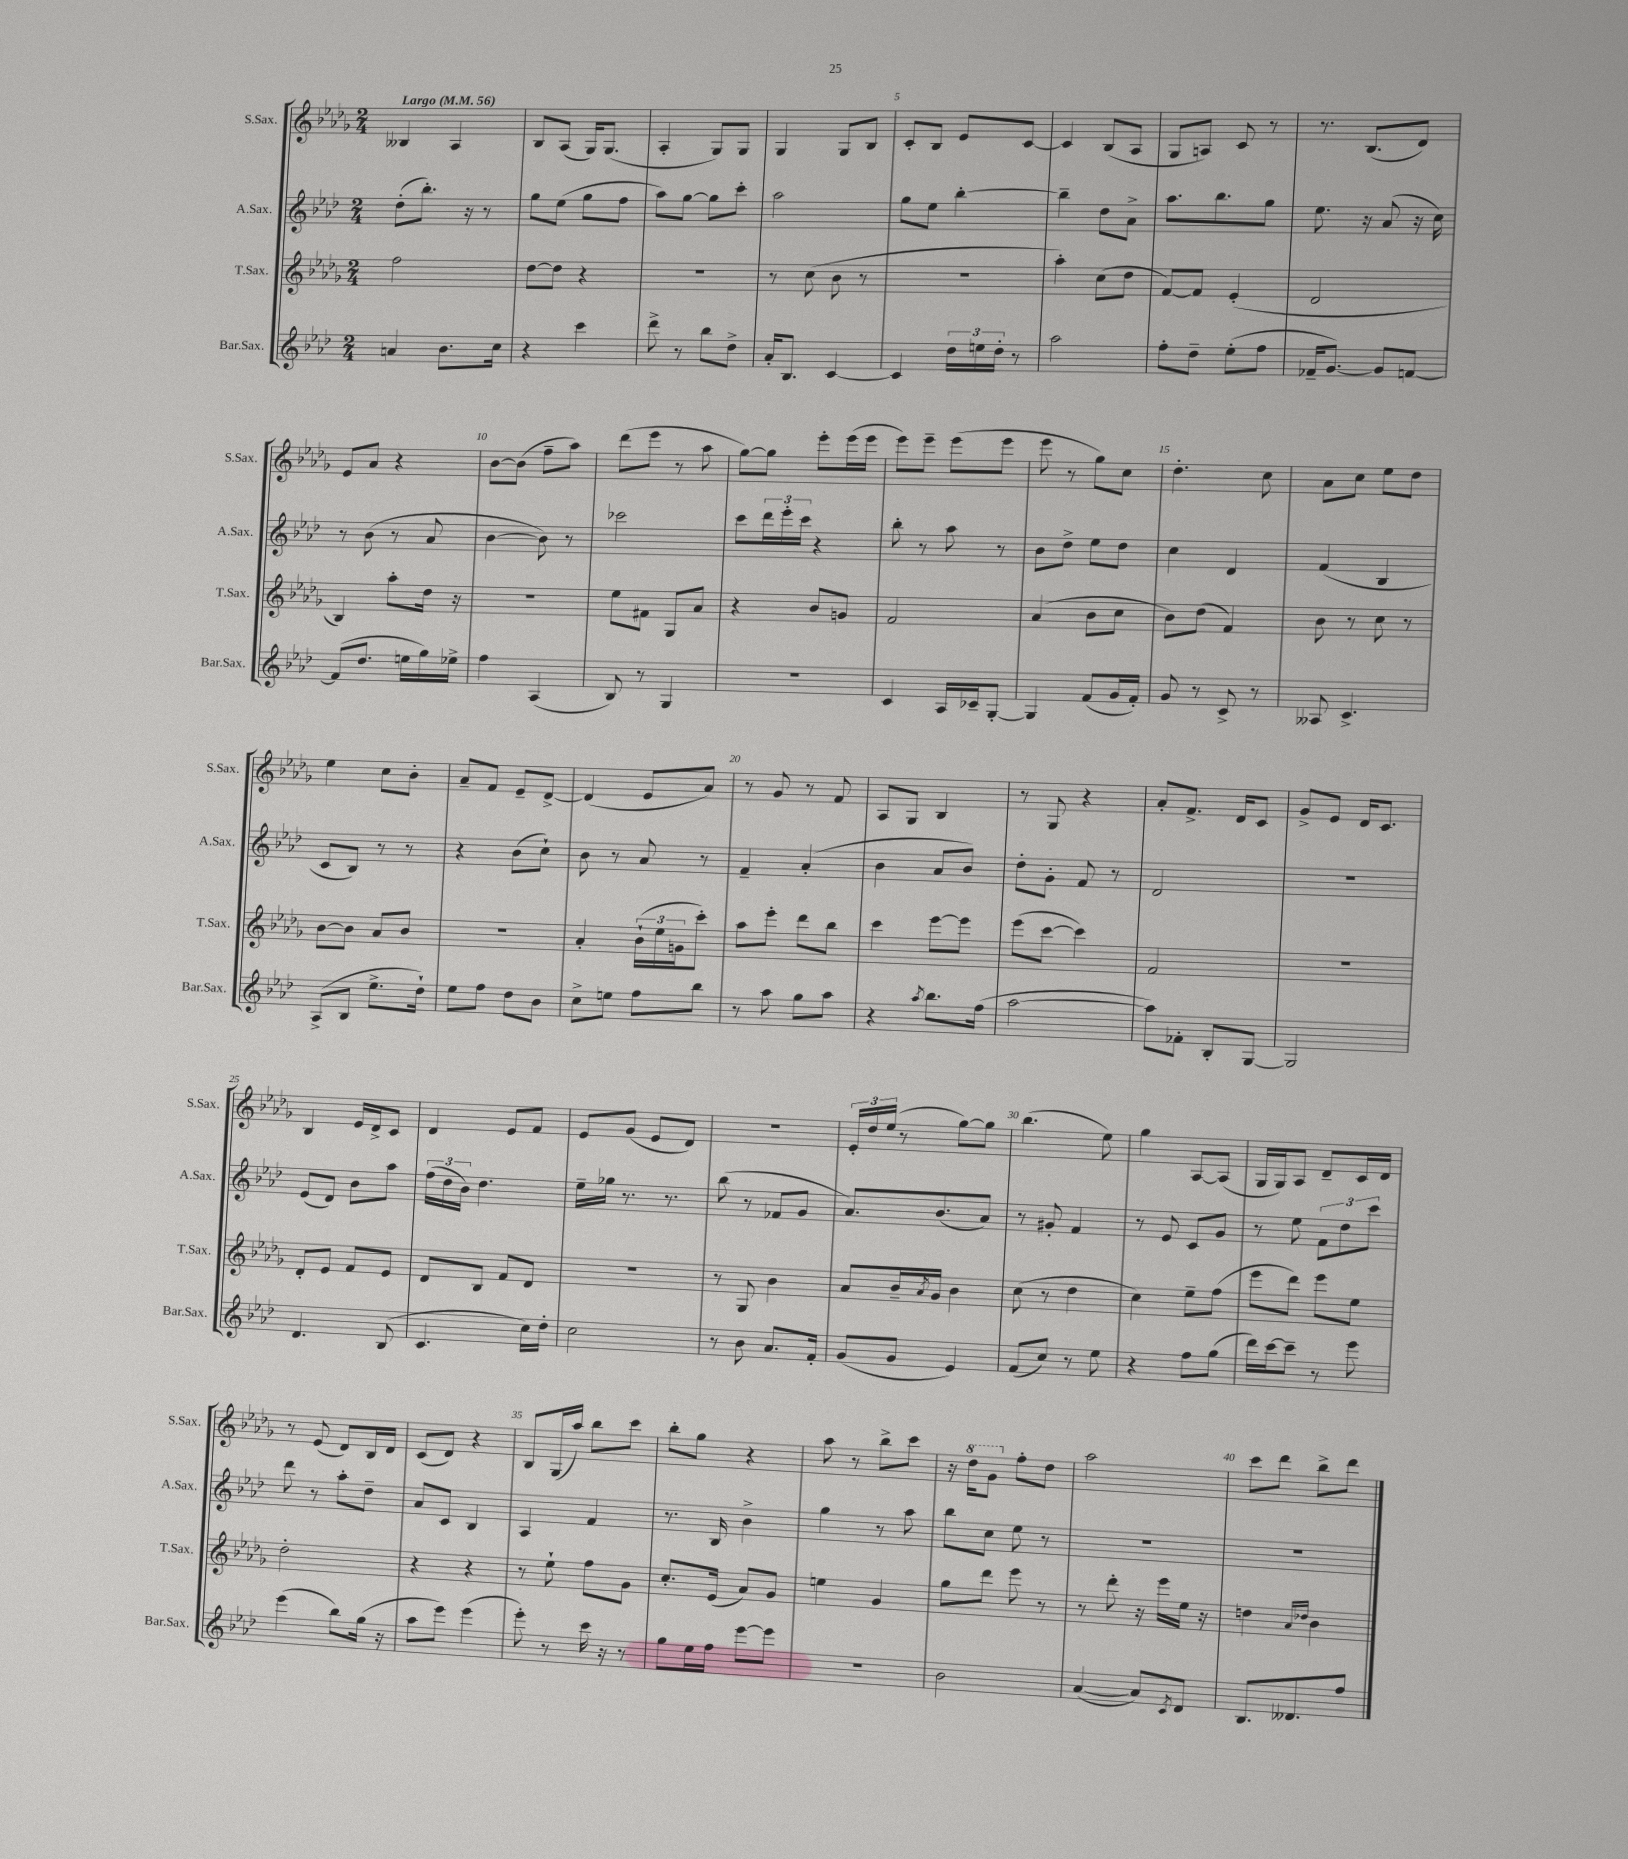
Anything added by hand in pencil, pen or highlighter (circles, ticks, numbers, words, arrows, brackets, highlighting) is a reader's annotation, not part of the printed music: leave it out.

**kern	**kern	**kern	**kern
*staff4	*staff3	*staff2	*staff1
*clefG2	*clefG2	*clefG2	*clefG2
*k[b-e-a-d-]	*k[b-e-a-d-g-]	*k[b-e-a-d-]	*k[b-e-a-d-g-]
*M2/4	*M2/4	*M2/4	*M2/4
*MM56	*MM56	*MM56	*MM56
4a	2ff	(8dd-'	4B--
.	.	8.bb-')	.
8.b-	.	.	4A-
.	.	16r	.
.	.	8r	.
16cc	.	.	.
=	=	=	=
4r	[8dd-	8gg	8B-
.	8dd-]	(8ee-	(8A-
4ccc	4r	8gg	16G-)
.	.	.	(8.G-
.	.	8ff	.
=	=	=	=
8ddd-^	2r	8aa-)	4A-'
8r	.	[8gg	.
8bb-	.	8gg]	8G-)
8dd-^	.	8ccc'	8G-
=	=	=	=
16a-'	8r	2aa-	4G-
8.B-	.	.	.
.	(8cc	.	.
[4c	8b-	.	8G-
.	8r	.	8B-
=	=	=	=
4c]	2r	8gg	8c'
.	.	8ee-	8B-
24dd-	.	[4bb-'	8e-
24ee	.	.	.
24dd-'	.	.	.
8r	.	.	[8c
=	=	=	=
2aa-	4aa-')	4bb-~]	4c]
.	(8cc	8dd-	(8B-
.	8dd-	8a-^	8A-
=	=	=	=
8ff'	[8f)	8.aa-	8G-
8dd-~	8f]	.	8A)
.	.	8.bb-	.
(8ee-'	(4e-'	.	8c
8ff	.	8gg	8r
=	=	=	=
16f-~	2d-	8.ee-	8.r
[8.g)	.	.	.
.	.	16r	(8.B-
8g]	.	(8a-	.
[8f	.	16r	8d-)
.	.	16cc)	.
=	=	=	=
(8f]	4B-)	8r	8e-
8.dd-	.	(8b-	8a-
.	8aa-'	8r	4r
16ee	.	.	.
16gg)	16dd-	8a-	.
16ee-^	16r	.	.
=	=	=	=
4ff	2r	[4b-	[8b-
.	.	.	(8b-]
(4A-	.	8b-])	8ff~
.	.	8r	8aa-)
=	=	=	=
8B-)	8ee-	2ccc-	(8ddd-
8r	8f#	.	8eee-
4G	8G-	.	8r
.	8a-	.	8aa-
=	=	=	=
2r	4r	8ccc	[8gg-)
.	.	24ddd-	8gg-]
.	.	24eee-'	.
.	.	24ccc	.
.	8b-	4r	8eee-'
.	8g	.	(16eee-
.	.	.	16eee-
=	=	=	=
4c	2f	8bb-'	8eee-)
.	.	8r	8eee-~
16A-	.	8aa-	(8eee-
16c-~	.	.	.
[8G'	.	8r	8eee-
=	=	=	=
4G]	(4a-	8b-	8eee-
.	.	8dd-^	8r
(8f	8b-	8ee-	8gg-)
16g	8cc	8dd-	8cc
16f')	.	.	.
=	=	=	=
8g	8b-)	4cc	4.dd-'
8r	(8dd-	.	.
8c^	4f)	4d-	.
8r	.	.	8cc
=	=	=	=
8A--	8b-	(4f	8a-
4.c^	8r	.	8cc
.	8cc	4B-	8ee-
.	8r	.	8dd-
=	=	=	=
(8A-^	[8b-	8c	4ee-
8B-	8b-]	8B-)	.
8.ee-^	8a-	8r	8cc
.	8b-	8r	8b-'
16dd-`)	.	.	.
=	=	=	=
8ee-	2r	4r	8a-~
8ff	.	.	8f
8dd-	.	(8b-	8e-~
8b-	.	8cc`)	[8d-^
=	=	=	=
8cc^	4a-'	8b-	(4d-]
8ee	.	8r	.
8ff	(24b-`	8a-	8e-
.	24ee-	.	.
.	24g	.	.
8bb-	8ccc')	8r	8a-)
=	=	=	=
8r	8aa-	4f~	8r
8aa-	8eee-'	.	8g-
8gg	8ddd-	(4a-'	8r
8aa-	8bb-	.	8f
=	=	=	=
4r	4ccc	4b-	8A-
.	.	.	8G-
8qaa-	.	.	.
8.bb-	[8eee-	8a-	4B-
.	8eee-]	8b-)	.
(16ff	.	.	.
=	=	=	=
[2aa-	(8eee-	8dd-'	8r
.	[8ccc	8g'	8G-
.	4ccc])	8f	4r
.	.	8r	.
=	=	=	=
8aa-])	2f	2d-	8a-'
8f-'	.	.	8.f^
8B-'	.	.	.
.	.	.	16d-
[8G	.	.	8c
=	=	=	=
2G]	2r	2r	8g-^
.	.	.	8e-
.	.	.	16d-
.	.	.	8.c
=	=	=	=
4.d-	8d-'	(8e-	4B-
.	8e-	8d-)	.
.	8f	8b-	16e-
.	.	.	16d-^
(8B-	8e-	8aa-	8c
=	=	=	=
4.c	8d-	(24ff	4d-
.	.	24dd-	.
.	.	24b-)	.
.	8B-	4.dd-	.
.	8f	.	8e-
16cc)	8d-	.	8f
16dd-'	.	.	.
=	=	=	=
2cc	2r	16ee-~	8e-
.	.	16gg-	.
.	.	8.r	(8g-
.	.	.	8e-
.	.	8.r	.
.	.	.	8d-)
=	=	=	=
8r	8r	(8bb-	2r
8b-	8G-	8r	.
8.a-	4b-	8f-	.
.	.	8g	.
16f'	.	.	.
=	=	=	=
(8g	8a-	8.a-)	24e-'
.	.	.	24dd-
.	.	.	(24ee-
8g	16b-~	.	8r
.	8qa-	.	.
.	16g-	(8.b-	.
4e-)	4b-	.	[8gg-)
.	.	8a-)	8gg-]
=	=	=	=
(8f	(8cc	8r	(4.bb-
8cc)	8r	8g#'	.
8r	4dd-	4f	.
8ee-	.	.	8ee-)
=	=	=	=
4r	4cc)	8r	4gg-
.	.	8e-	.
8ff	8ee-~	8c	[8A-
(8gg	(8ff	8g	(8A-]
=	=	=	=
16ddd-)	8eee-	8r	16G-
[16ccc	.	.	16G-)
8ccc~]	8ddd-)	8ee-	8A-
8r	8eee-	12f	8d-~
.	.	12dd-	.
8eee-	8ee-	.	16c
.	.	12ccc	.
.	.	.	16d-
=	=	=	=
(4eee-	2dd-'	8ddd-	8r
.	.	8r	(8e-
8bb-)	.	8aa-'	8d-)
(16gg	.	8dd-~	16B-
16r	.	.	16d-
=	=	=	=
8aa-	4r	8a-	(8c
8eee-)	.	8c	8d-)
(4eee-	4r	4B-	4r
=	=	=	=
8eee-')	8r	4A-	8B-
8r	8ee-`	.	(16G-
.	.	.	16aa-)
16ccc	8ff	4f	8bb-
16r	.	.	.
8r	8g-	.	8ccc
=	=	=	=
8gg	8.cc'	8.r	8bb-'
16ee-	.	.	8gg-
16ff	(16e-	16B-	.
[8eee-	8a-)	4b-^	4r
8eee-]	8g-	.	.
=	=	=	=
2r	4ee	4gg	8aa-
.	.	.	8r
.	4g-	8r	8bb-^
.	.	8aa-	8ccc
=	=	=	=
2b-	8gg-	8bb-	16r
.	.	.	16ddd-
.	8ddd-	8cc	8gg-
.	8eee-	8ee-	8ff'
.	8r	8r	8dd-
=	=	=	=
([4a-	8r	2r	2aa-
.	8ddd-'	.	.
8a-])	16r	.	.
.	16eee-	.	.
8qc	.	.	.
8d-	16ee-	.	.
.	16r	.	.
=	=	=	=
8.B-	4dd	2r	8ccc
.	.	.	8ddd-
8.d--	.	.	.
.	16qqa-	.	.
.	16qqdd-	.	.
.	4b-	.	8bb-^
8ff	.	.	8ddd-
==	==	==	==
*-	*-	*-	*-
